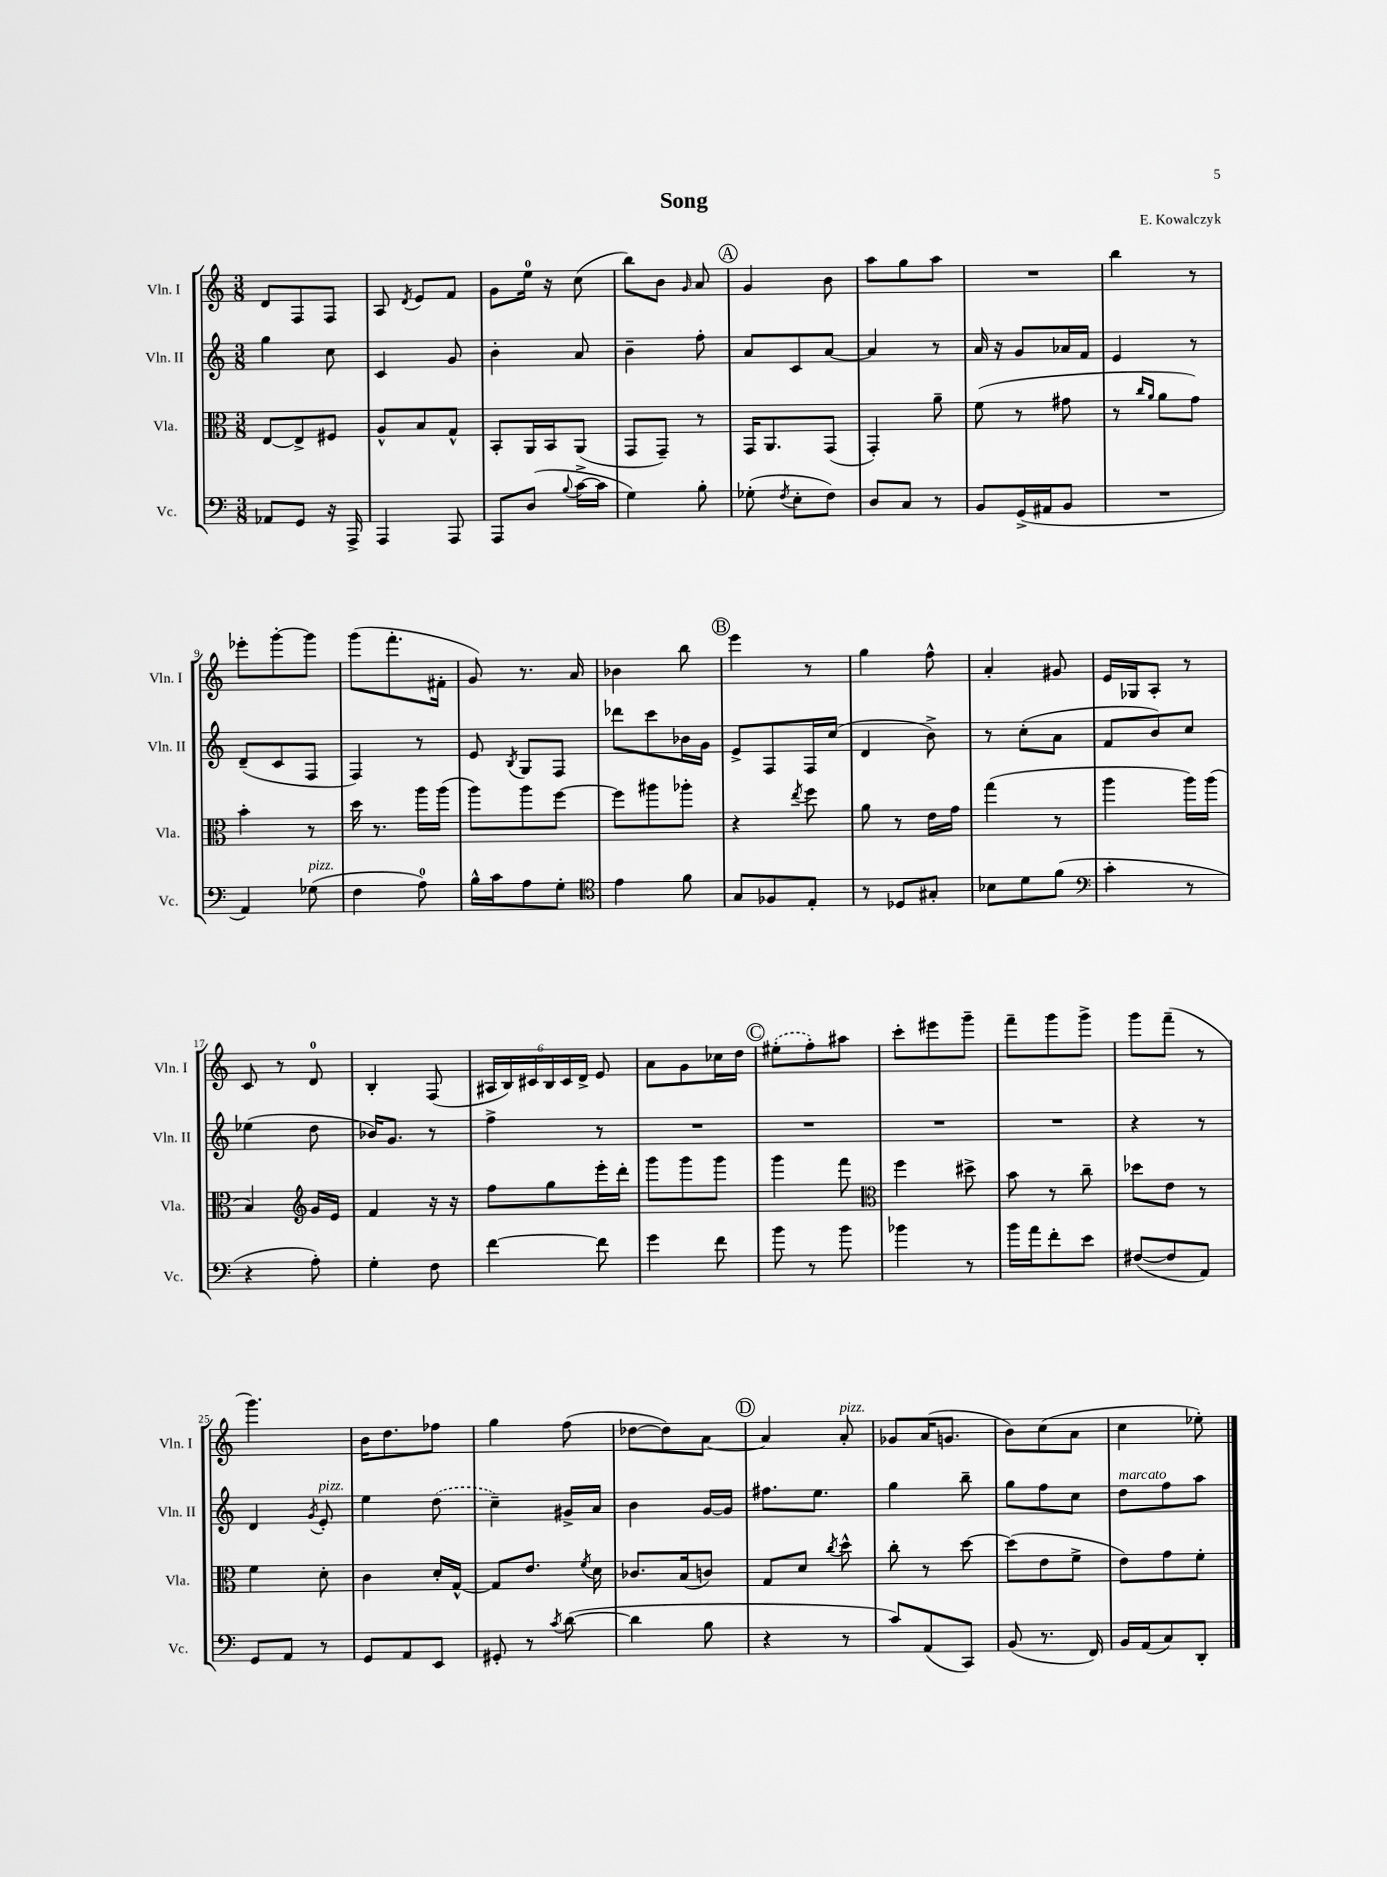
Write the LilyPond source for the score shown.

\header { title = "Song" composer = "E. Kowalczyk" }
<<
\new StaffGroup <<
\new Staff = "s0" \with { instrumentName = "Vln. I" shortInstrumentName = "Vln. I" } {
    \clef treble \key c \major \numericTimeSignature \time 3/8
    \autoBeamOff d'8[ f8 f8] |
    a8 \acciaccatura { d'8 } e'8[ f'8] |
    g'8[ e''16]-0 r16 c''8( |
    b''8[) b'8] \grace { g'16 } a'8 |
    \mark \markup { \circle "A" } g'4 b'8 |
    a''8[ g''8 a''8] |
    R4. |
    b''4 r8 |
    ees'''8[-. g'''8~-. g'''8] |
    g'''8[( f'''8.-. fis'16]-. |
    g'8) r8. a'16 |
    bes'4 b''8 |
    \mark \markup { \circle "B" } e'''4 r8 |
    g''4 f''8-^ |
    a'4-. gis'8 |
    e'16[ ges16 a8]-. r8 |
    c'8 r8 d'8-0 |
    b4-. f8( |
    \tuplet 6/4 { ais16[ b16) cis'16 b16 cis'16 d'16]-> } e'8 |
    a'8[ g'8 ces''16 d''16] |
    \mark \markup { \circle "C" } \once \slurDashed eis''8[-.( f''8-.) ais''8] |
    c'''8[-. eis'''8 g'''8]-- |
    f'''8[-- g'''8 g'''8]-> |
    g'''8[ f'''8]--( r8 |
    g'''4.) |
    b'16[ d''8. fes''8] |
    g''4 f''8( |
    des''8[~ des''8) a'8]~ |
    \mark \markup { \circle "D" } a'4 a'8-.^\markup { \italic "pizz." } |
    ges'8[ a'16( g'8.] |
    b'8[) c''8( a'8] |
    c''4 ees''8-.) \bar "|." |
}
\new Staff = "s1" \with { instrumentName = "Vln. II" shortInstrumentName = "Vln. II" } {
    \clef treble \key c \major \numericTimeSignature \time 3/8
    \autoBeamOff g''4 c''8 |
    c'4 g'8 |
    b'4-. a'8 |
    b'4-- f''8-. |
    \mark \markup { \circle "A" } a'8[ c'8 a'8]~ |
    a'4 r8 |
    a'16 r16 g'8[ aes'16 f'16] |
    e'4 r8 |
    d'8[--( c'8 f8] |
    f4) r8 |
    e'8 \acciaccatura { b8 } g8[ f8] |
    des'''8[ c'''8 bes'16 g'16] |
    \mark \markup { \circle "B" } e'8[-> f8 f16 c''16]( |
    d'4 b'8->) |
    r8 c''8[-.( a'8] |
    f'8[ b'8) c''8] |
    ees''4( d''8 |
    bes'16[) g'8.] r8 |
    f''4-> r8 |
    R4. |
    \mark \markup { \circle "C" } R4. |
    R4. |
    R4. |
    r4 r8 |
    d'4 \acciaccatura { g'8 } e'8-.^\markup { \italic "pizz." } |
    e''4 \once \slurDashed d''8( |
    c''4--) gis'16[-> a'16] |
    b'4 g'16[~ g'16] |
    \mark \markup { \circle "D" } fis''8.[ e''8.] |
    g''4 b''8-- |
    g''8[ f''8 c''8] |
    d''8[^\markup { \italic "marcato" } f''8 a''8] \bar "|." |
}
\new Staff = "s2" \with { instrumentName = "Vla." shortInstrumentName = "Vla." } {
    \clef alto \key c \major \numericTimeSignature \time 3/8
    \autoBeamOff e8[~ e8-> fis8] |
    a8[-^ b8 g8]-^ |
    b,8[-. a,16 b,16 a,8]( |
    g,8[ g,8]--) r8 |
    \mark \markup { \circle "A" } g,16[ a,8. g,8]( |
    g,4-.) a'8-- |
    f'8( r8 gis'8 |
    r8 \grace { c''16[ a'16] } a'8[ g'8]) |
    b'4-. r8 |
    d''16 r8. a''16[ a''16]( |
    a''8[) a''8 f''8]~ |
    f''8[ ais''8 aes''8]-. |
    \mark \markup { \circle "B" } r4 \acciaccatura { e''8 } f''8 |
    a'8 r8 e'16[ g'16] |
    g''4( r8 |
    a''4 a''16[) a''16]( |
    b4) \clef treble g'16[ e'16] |
    f'4 r16 r16 |
    f''8[ g''8 e'''16-. d'''16]-. |
    g'''8[ g'''8 g'''8] |
    \mark \markup { \circle "C" } g'''4 f'''8 |
    \clef alto f''4 dis''8-> |
    b'8 r8 c''8-- |
    des''8[ e'8] r8 |
    f'4 d'8-. |
    c'4 d'16[-. g16]~-^ |
    g8[ e'8.] \acciaccatura { f'8 } d'16 |
    ces'8.[ b16( c'8]) |
    \mark \markup { \circle "D" } g8[ d'8] \acciaccatura { c''8 } d''8-^ |
    c''8-. r8 d''8~ |
    d''8[( e'8 f'8]-> |
    e'8[) g'8 f'8]-. \bar "|." |
}
\new Staff = "s3" \with { instrumentName = "Vc." shortInstrumentName = "Vc." } {
    \clef bass \key c \major \numericTimeSignature \time 3/8
    \autoBeamOff aes,8[ g,8] r16 a,,16-> |
    a,,4 a,,8 |
    a,,8[ d8]( \appoggiatura { b8 } c'16[~-> c'16] |
    g4) b8-. |
    \mark \markup { \circle "A" } ges8-.( \acciaccatura { f8 } e8[-. f8]) |
    d8[ c8] r8 |
    b,8[ g,16->( ais,16 b,8] |
    R4. |
    a,4) ges8^\markup { \italic "pizz." }( |
    f4 a8-0) |
    b16[-^ c'16 a8 g8]-. |
    \clef tenor e'4 f'8 |
    \mark \markup { \circle "B" } g8[ fes8 e8]-. |
    r8 des8[ gis8]-. |
    bes8[ d'8 f'8]( |
    \clef bass c'4-. r8 |
    r4 a8-.) |
    g4-. f8 |
    f'4~ f'8 |
    g'4 f'8 |
    \mark \markup { \circle "C" } b'8 r8 b'8 |
    bes'4 r8 |
    b'16[ a'16 f'8-. e'8] |
    fis8[~( fis8 a,8]) |
    g,8[ a,8] r8 |
    g,8[ a,8 e,8] |
    gis,8-. r8 \acciaccatura { c'8 } d'8~( |
    d'4 b8 |
    \mark \markup { \circle "D" } r4 r8 |
    c'8[) a,8( c,8]) |
    b,8( r8. f,16) |
    b,16[ a,16( c8) d,8]-. \bar "|." |
}
>>
>>
